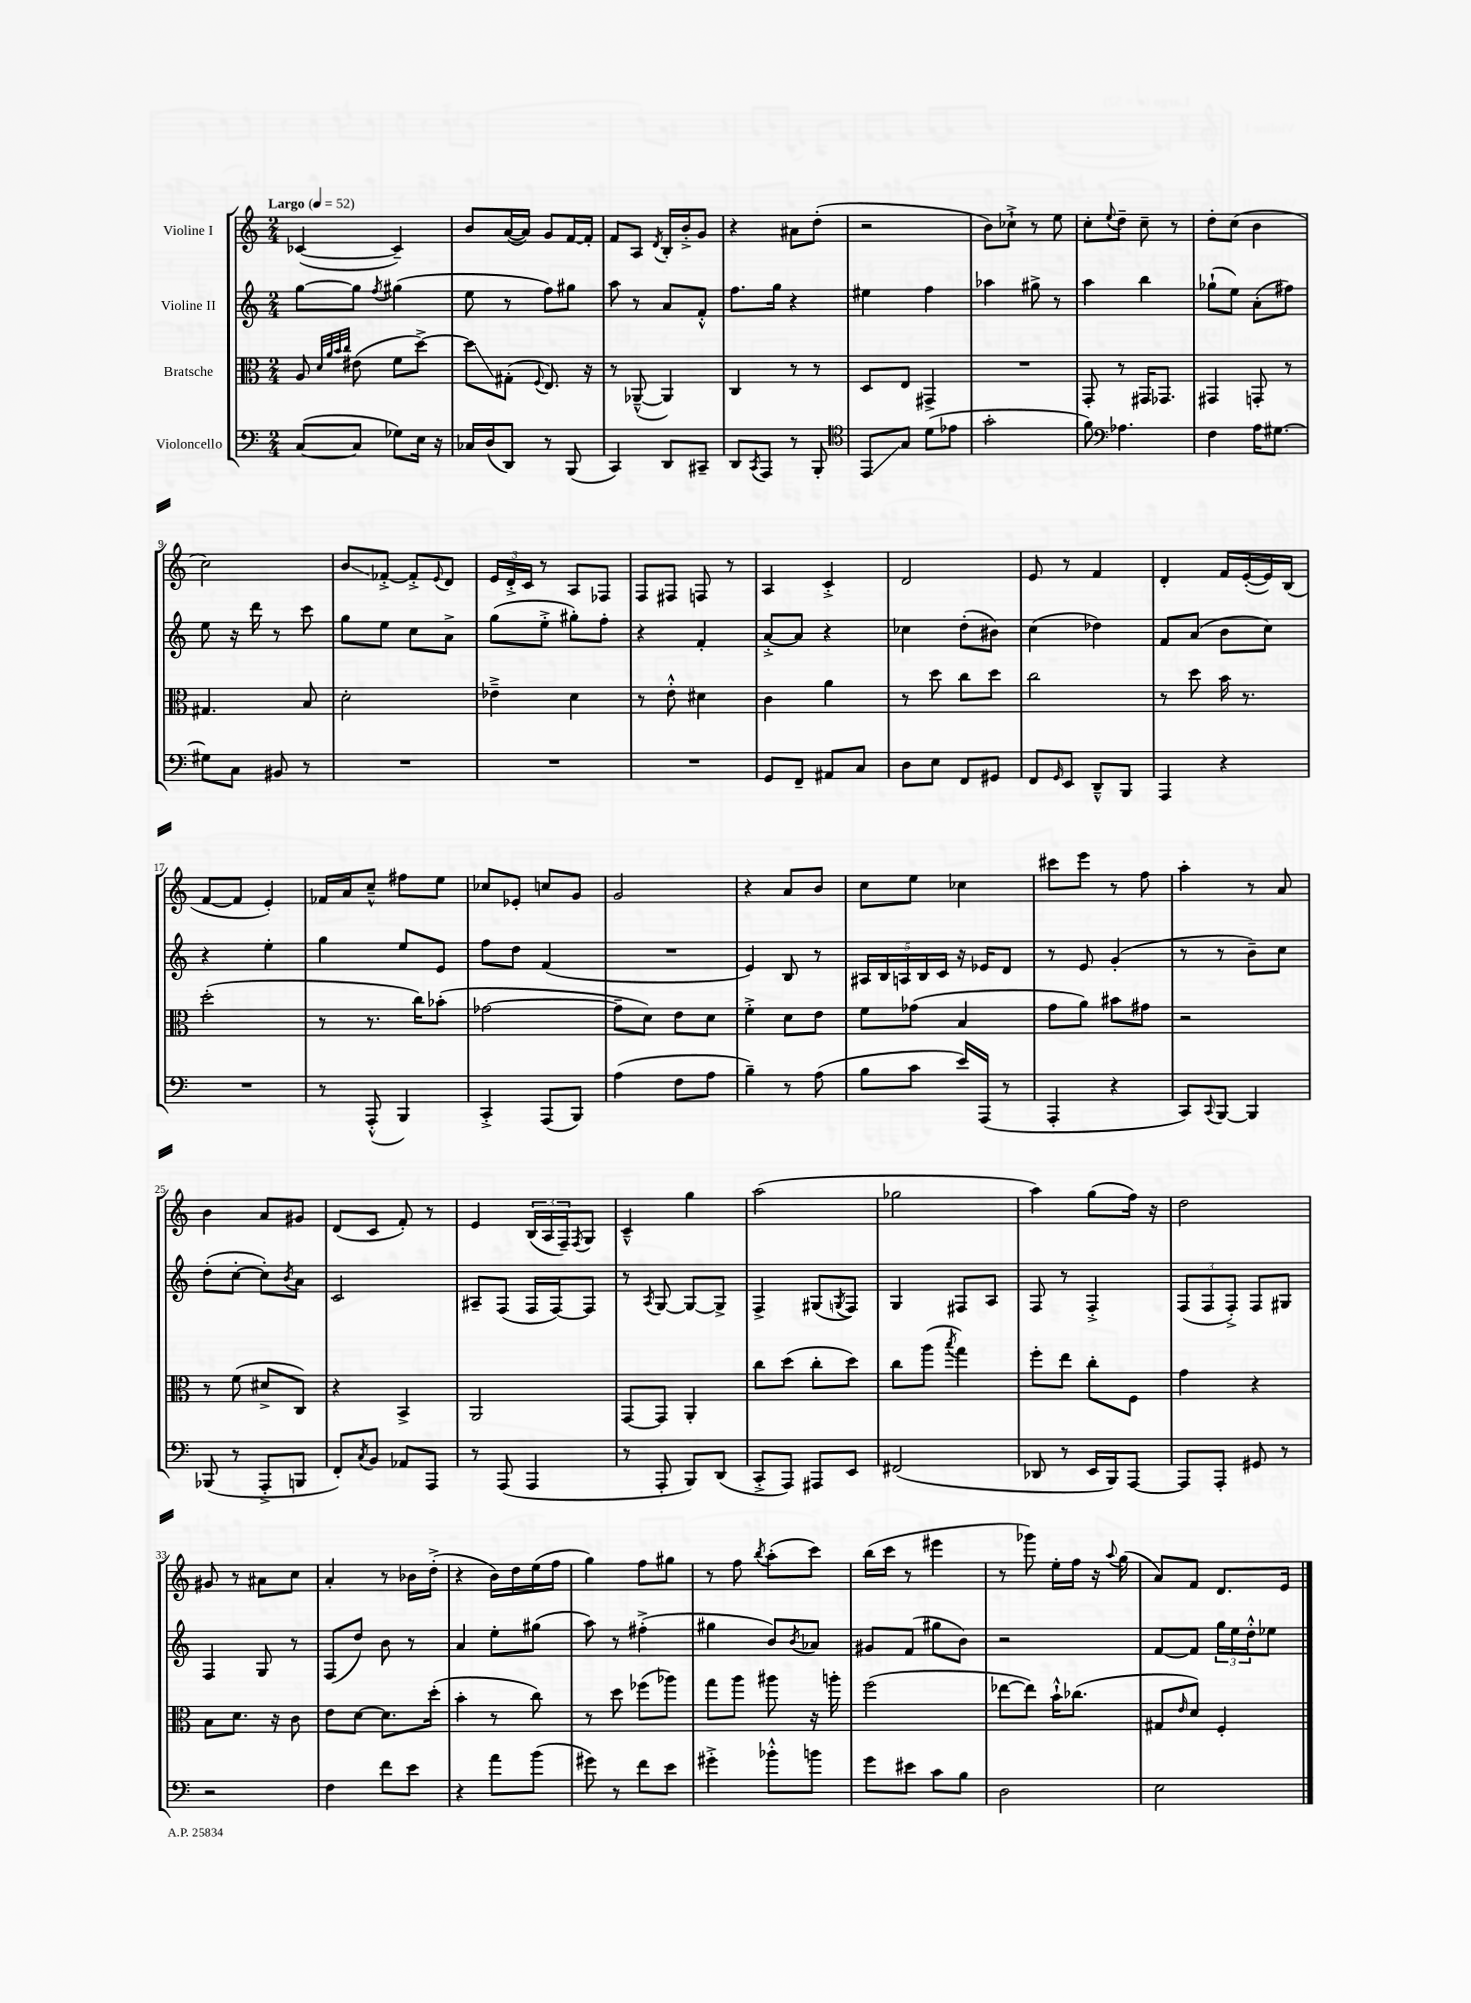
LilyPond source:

<<
\new StaffGroup <<
\new Staff = "s0" \with { instrumentName = "Violine I" } {
    \clef treble \key c \major \numericTimeSignature \time 2/4 \tempo "Largo" 4 = 52
    ces'4~( ces'4--) |
    b'8 a'16~( a'16) g'8 f'16~ f'16-. |
    f'8 a8 \acciaccatura { d'8 } b16-. b'16-.-> g'8 |
    r4 ais'8 d''8-.( |
    r2 |
    b'8) ces''8-!-> r8 e''8 |
    c''8-. \appoggiatura { e''8 } d''8-- c''8-- r8 |
    d''8-. c''8( b'4 |
    c''2) |
    b'8\glissando fes'8~-.-> fes'8-.-> \appoggiatura { e'8 } d'8 |
    \tuplet 3/2 { e'16 d'16-.-> c'16 } r8 a8 fes8 |
    f8 fis8 f8 r8 |
    a4 c'4-.-> |
    d'2 |
    e'8 r8 f'4 |
    d'4-. f'16 e'16~-.( e'16) b16( |
    f'8~ f'8 e'4-.) |
    fes'16 a'16 c''8---^ fis''8 e''8 |
    ces''8 ees'8-. c''8 g'8 |
    g'2 |
    r4 a'8 b'8 |
    c''8 e''8 ces''4 |
    cis'''8 e'''8 r8 f''8 |
    a''4-. r8 a'8 |
    b'4 a'8 gis'8 |
    d'8( c'8 f'8-.) r8 |
    e'4 \tuplet 3/2 { b16( a16 f16--) } \acciaccatura { f8 } g8 |
    c'4---^ g''4 |
    a''2( |
    ges''2 |
    a''4) g''8( f''16) r16 |
    d''2 |
    gis'8 r8 ais'8 c''8 |
    a'4-. r8 bes'16 d''16-.->( |
    r4 b'16) d''16 e''16( f''16 |
    g''4) f''8 gis''8 |
    r8 f''8 \acciaccatura { b''8 } a''8-.( c'''8) |
    b''16( c'''16 r8 eis'''4 |
    r8 ges'''8) e''16-. f''16 r16 \appoggiatura { a''8 } g''16( |
    a'8) f'8 d'8. e'16 \bar "|." |
}
\new Staff = "s1" \with { instrumentName = "Violine II" } {
    \clef treble \key c \major \numericTimeSignature \time 2/4
    g''8~ g''8 \acciaccatura { f''8 } gis''4( |
    e''8 r8 f''8) gis''8 |
    a''8 r8 a'8 f'8-.-^ |
    f''8. g''16 r4 |
    eis''4 f''4 |
    aes''4 gis''8-> r8 |
    a''4 b''4 |
    ges''8-!( e''8) a'8-.( fis''8) |
    e''8 r16 d'''16 r8 c'''8 |
    g''8 e''8 c''8 a'8-> |
    g''8( e''8-.-> gis''8-.) f''8-. |
    r4 f'4-. |
    a'8~-.-> a'8 r4 |
    ces''4 d''8-.( bis'8) |
    c''4( des''4) |
    f'8 a'8( b'8 c''8) |
    r4 e''4-. |
    g''4 e''8 e'8 |
    f''8 d''8 f'4( |
    R2 |
    e'4) b8 r8 |
    \tuplet 5/4 { ais16 b16 a16 b16 c'16 } r16 ees'16 d'8 |
    r8 e'8 g'4-.( |
    r8 r8 b'8--) c''8 |
    d''8-.( c''8~-. c''8-.) \acciaccatura { b'8 } a'8 |
    c'2 |
    ais8-- f8( f16 f16~) f8 |
    r8 \acciaccatura { a8 } g8~ g8~ g8-> |
    f4-> gis8( \acciaccatura { g8 } f8) |
    g4 fis8 a8 |
    f8 r8 f4-.-> |
    \tuplet 3/2 { f8( f8 f8-.->) } f8 gis8 |
    f4 g8 r8 |
    f8( d''8) b'8 r8 |
    a'4 e''8-. gis''8( |
    a''8) r8 fis''4-.->( |
    gis''4 b'8) \acciaccatura { b'8 } aes'8 |
    gis'8 f'8( gis''8 b'8) |
    r2 |
    f'8~ f'8 \tuplet 3/2 { g''16 e''16 d''16-.-^ } ees''8 \bar "|." |
}
\new Staff = "s2" \with { instrumentName = "Bratsche" } {
    \clef alto \key c \major \numericTimeSignature \time 2/4
    a8 \grace { d'32 a'32 b'32 c''32 } eis'8( f'8 d''8~->) |
    d''8\glissando gis8-.( \appoggiatura { f8 } e8.) r16 |
    r8 aes,8~---^( aes,4) |
    c4 r8 r8 |
    d8 e8 gis,4-> |
    R2 |
    g,8-. r8 gis,16 ges,8. |
    gis,4 g,8-. r8 |
    gis4. b8 |
    d'2-. |
    ees'4---> d'4 |
    r8 e'8-.-^ dis'4 |
    c'4 a'4 |
    r8 d''8 c''8 d''8 |
    c''2 |
    r8 d''8 b'16 r8. |
    d''2-.( |
    r8 r8. c''16) bes'8-.( |
    ges'2~ |
    ges'8-- d'8) e'8 d'8 |
    f'4-.-> d'8 e'8 |
    f'8 ges'8( b4 |
    g'8 a'8) bis'8 gis'8 |
    r2 |
    r8 f'8( dis'8-> c8) |
    r4 b,4-> |
    a,2 |
    g,8~ g,8 a,4-. |
    c''8 d''8( c''8-. d''8) |
    c''8 a''8( \acciaccatura { b''8 } g''4) |
    f''8-. e''8 c''8-. f8 |
    g'4 r4 |
    b8 d'8. r16 c'8 |
    e'8 d'8~ d'8. d''16-.( |
    b'4-. r8 c''8) |
    r8 d''8 fes''8( aes''8) |
    g''8 a''8 ais''8 r16 a''16-. |
    f''2( |
    ees''8~ ees''8) b'16-!-^ ces''8.( |
    gis8 \grace { e'16 } d'8) f4-. \bar "|." |
}
\new Staff = "s3" \with { instrumentName = "Violoncello" } {
    \clef bass \key c \major \numericTimeSignature \time 2/4
    c8~( c8 ges8) e16 r16 |
    ces16 d16( d,8) r8 b,,8( |
    c,4) d,8 cis,8-- |
    d,8 \acciaccatura { c,8 } a,,8 r8 b,,8-. |
    \clef tenor e,8\glissando g8 d'8( ees'8 |
    g'2-. |
    f'8) \clef bass aes4. |
    f4 a16 gis8.~ |
    gis8 c8 bis,8 r8 |
    R2 |
    R2 |
    R2 |
    g,8 f,8-- ais,8 c8 |
    d8 e8 f,8 gis,8 |
    f,8 \grace { g,16 } e,8 d,8---^ b,,8 |
    a,,4 r4 |
    R2 |
    r8 a,,8-.-^( b,,4) |
    c,4-.-> a,,8( b,,8) |
    a4( f8 a8 |
    b4--) r8 a8( |
    b8 c'8 e'16) a,,16( r8 |
    a,,4-. r4 |
    c,8) \appoggiatura { c,8 } b,,8~ b,,4 |
    bes,,8( r8 a,,8-.-> b,,8 |
    f,8-.) \acciaccatura { c8 } b,8 aes,8 a,,8 |
    r8 a,,8( a,,4 |
    r8 a,,8-. b,,8) d,8( |
    c,8-.-> a,,8) ais,,8 e,8 |
    fis,2( |
    des,8 r8 e,16 b,,16) a,,8~ |
    a,,8 a,,8-. gis,8 r8 |
    r2 |
    f4 f'8 e'8 |
    r4 a'8 b'8( |
    gis'8) r8 f'8 e'8 |
    gis'4-.-> bes'8-.-^ b'8 |
    g'8 eis'8 c'8 b8 |
    d2 |
    e2 \bar "|." |
}
>>
>>
